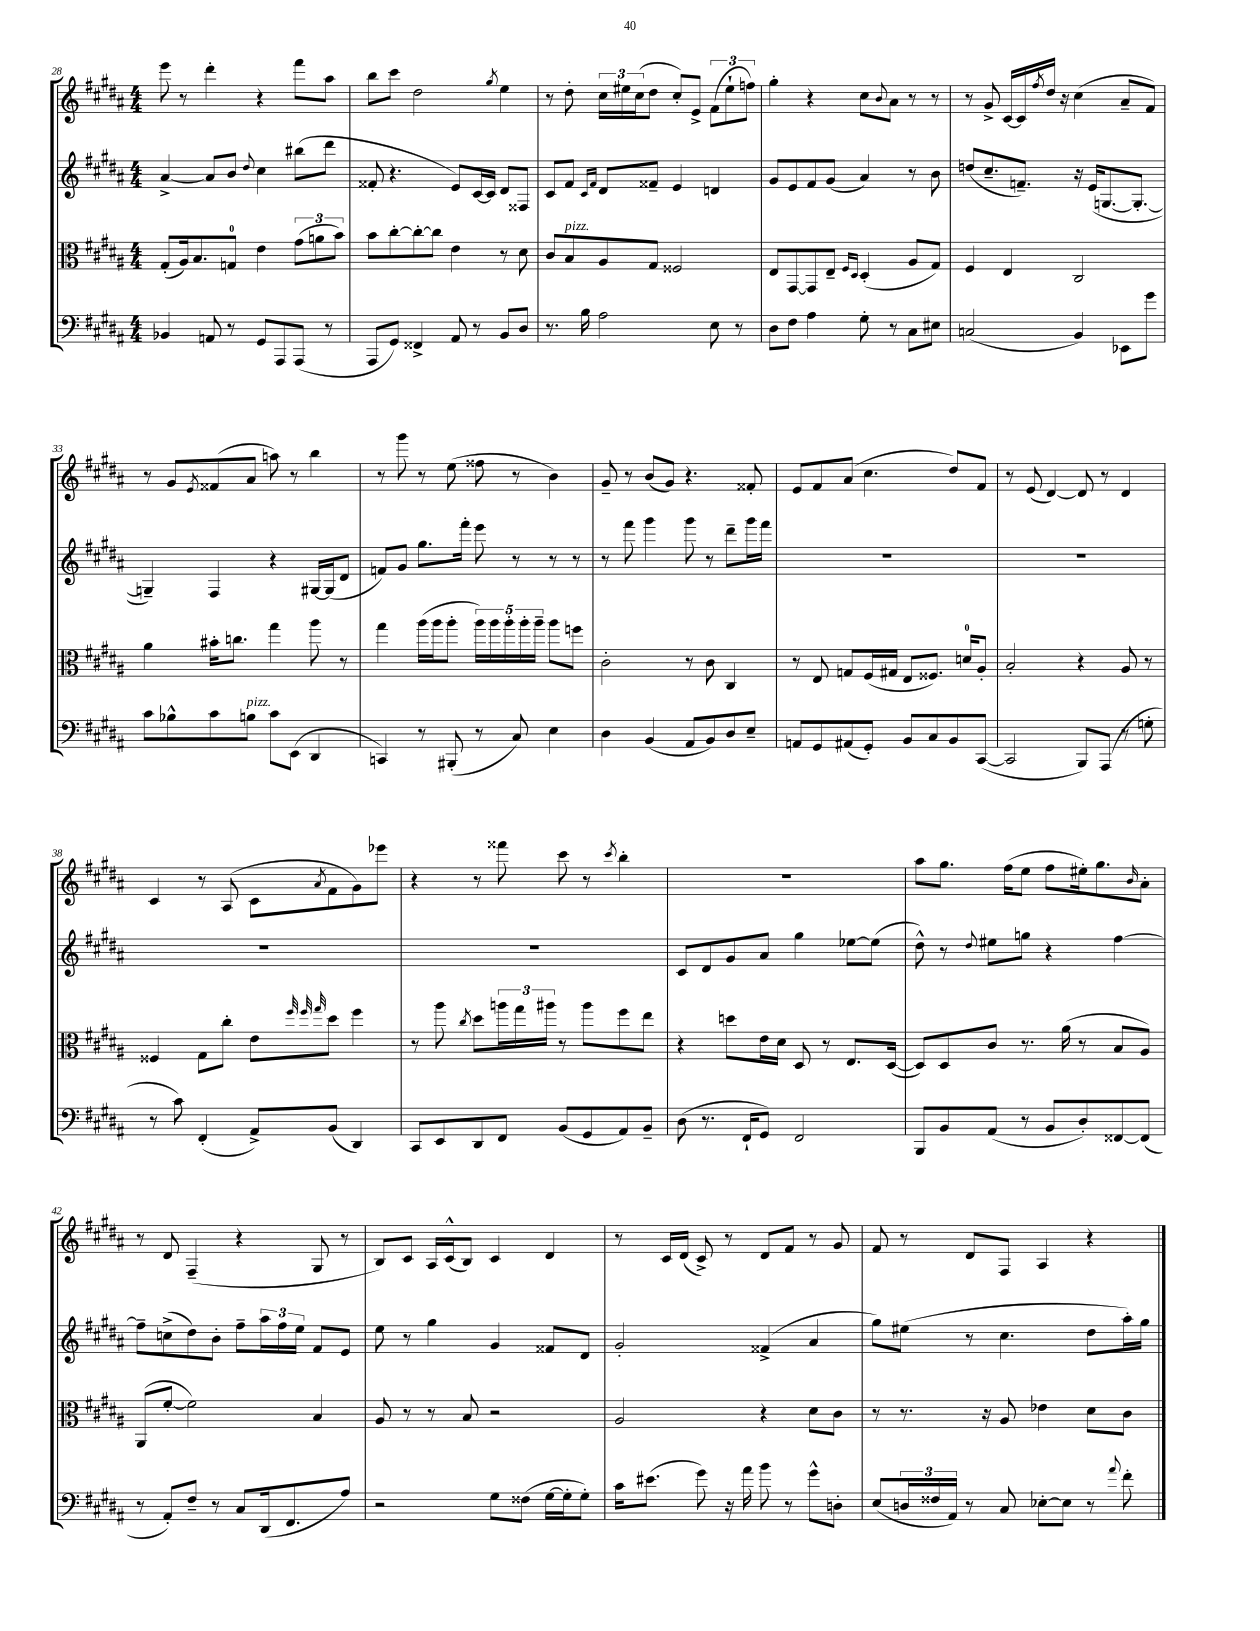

**kern	**kern	**kern	**kern
*part4	*part3	*part2	*part1
*staff4	*staff3	*staff2	*staff1
*clefF4	*clefC3	*clefG2	*clefG2
*k[f#c#g#d#a#]	*k[f#c#g#d#a#]	*k[f#c#g#d#a#]	*k[f#c#g#d#a#]
*M4/4	*M4/4	*M4/4	*M4/4
=28	=28	=28	=28
4BB-X/	(8G#'/L	[4a#^/	8eee\
.	16A#/k)	.	8r
.	8.B/	.	.
8AAn/	.	8a#/L]	4ddd#'\
8r	8Gn/J	8b/J	.
.	.	8qqdd#/	.
8GG#/L	4e\	4cc#\	4r
8AAA#/	.	.	.
(8AAA#/J	(12g#\L	(8bb#X\L	8fff#\L
.	12an\	.	.
8r	.	8ddd#\J	8aa#\J
.	12b\J)	.	.
=29	=29	=29	=29
8AAA#/L	8b\L	8f##X'/	8bb\L
8GG#/J)	[8cc#'\	4.r	8ccc#\J
4FF##X^/	8cc#'\_	.	2dd#\
.	8cc#\J]	.	.
8AA#/	4e\	8e/L)	.
8r	.	[16c#/L	.
.	.	16c#/JJ]	.
.	.	.	8qgg#/
8BB/L	8r	8d#/L	4ee\
8D#/J	8d#\	8F##X/J	.
=30	=30	=30	=30
8.r	8c#/L	8c#/L	8r
!	!LO:TX:a:i:t=pizz.	!	!
.	8B/	8f#/J	8dd#'\
16B\	.	.	.
.	.	16qqc#/LL	.
.	.	16qqf#/JJ	.
2A#\	8A#/	8d#/L	24cc#\LL
.	.	.	24ee#X\
.	.	.	(24cc#\J
.	8G#/J	8f##X~/J	8dd#\J
.	2F##X/	4e/	8cc#'/L)
.	.	.	8e^/J
8E\	.	4dn/	(12f#\L
.	.	.	12ee#`\
8r	.	.	.
.	.	.	12ffn\J)
=31	=31	=31	=31
8D#\L	8E/L	8g#/L	4gg#'\
8F#\J	[8GG#/	8e/	.
4A#\	8GG#/]	8f#/	4r
.	8E~/J	(8g#/J	.
.	16qqF#/LL	.	.
.	16qqD#/JJ	.	.
8G#'\	(4D#'/	4a#/)	8cc#\L
.	.	.	8qqb/
8r	.	.	8a#\J
8C#\L	8A#/L	8r	8r
8E#X\J	8G#/J)	8b\	8r
=32	=32	=32	=32
(2Cn/	4F#/	(8ddn/L	8r
.	.	8.cc#~/	8g#^/
.	4E/	.	[16c#/LL
.	.	8.fn~/J)	16c#/]
.	.	.	8qff#/
.	.	.	16dd#/JJ
.	.	.	16r
4BB/)	2C#/	16r	(4cc#\
.	.	(16e/KL	.
.	.	[8.Gn/	.
8EE-X\L	.	.	8a#~/L
.	.	8.G'/J_	.
8g#\J	.	.	8f#/J)
!!LO:LB:g=z
=33	=33	=33	=33
8c#\L	4a#\	4Gn~/])	8r
8B-X^^\	.	.	8g#/L
.	.	.	8qe/
8c#\	16b#X'\KL	4F#/	(8f##X/
.	8.ccn\J	.	.
!LO:TX:a:i:t=pizz.	!	!	!
8Bn\J	.	.	8a#/J
8c#\L	4gg#\	4r	8aan\)
(8EE\J	.	.	8r
4DD#/	8aa#\	[16G#X/LL	4bb\
.	.	(16G#/J]	.
.	8r	8d#/J	.
=34	=34	=34	=34
4CCn/)	4gg#\	8fn/L)	8r
.	.	8g#/J	8ggg#\
8r	(16aa#\LL	8.gg#\L	8r
.	16aa#\J	.	.
(8BBB#X'/	8aa#'\J	.	(8ee\
.	.	16fff#'\Jk	.
8r	20aa#\LL)	8eee\	8ff##X\
.	20aa#\	.	.
.	20aa#'\	.	.
8C#/)	.	8r	8r
.	20aa#'\	.	.
.	20aa#~\JJ	.	.
4E\	8aa#\L	8r	4b\)
.	8ffn\J	8r	.
=35	=35	=35	=35
4D#\	2c#'\	8r	8g#~/
.	.	8fff#\	8r
(4BB/	.	4ggg#\	(8b/L
.	.	.	8g#/J)
8AA#/L	8r	8ggg#\	4.r
8BB/)	8c#\	8r	.
8D#/	4C#/	8ddd#~\L	.
8E~/J	.	16ggg#\L	8f##X'/
.	.	16fff#\JJ	.
=36	=36	=36	=36
8AAn/L	8r	1r	8e/L
8GG#/	8E/	.	8f#/
(8AA#X/	8Gn/L	.	(8a#/J
8GG#'/J)	(16F#/L	.	4.cc#\
.	16G#X/JJ	.	.
8BB/L	8E/L	.	.
8C#/	8.F##X/J)	.	.
8BB/	.	.	8dd#/L)
.	16dn/KL	.	.
([8CC#/J	8A#'/J	.	8f#/J
=37	=37	=37	=37
2CC#/]	2B'/	1r	8r
.	.	.	(8e/
.	.	.	[4d#/)
8BBB/L)	4r	.	8d#/]
(8AAA#/J	.	.	8r
8r	8A#/	.	4d#/
8Gn'\	8r	.	.
!!LO:LB:g=z
=38	=38	=38	=38
8r	4F##X/	1r	4c#/
8c#\)	.	.	.
(4FF#'/	8G#\L	.	8r
.	8cc#'\J	.	(8A#/
8AA#^/L)	8e\L	.	8c#\L
.	32qqff#/	.	.
.	32qqff#/	.	.
.	32qqgg#/	.	8qa#/
(8BB/J	8dd#\J	.	8f#\
4DD#/)	4ff#\	.	8g#\)
.	.	.	8eee-X\J
=39	=39	=39	=39
8CC#/L	8r	1r	4r
8EE/	8aa#\	.	.
.	8qcc#/	.	.
8DD#/	8dd#\L	.	8r
8FF#/J	24aan\L	.	8fff##X\
.	24gg#\	.	.
.	24aa#X\JJ	.	.
(8BB/L	8r	.	8ccc#\
8GG#/	8aa#\L	.	8r
.	.	.	8qccc#/
8AA#/)	8ff#\	.	4bb'\
8BB~/J	8ee\J	.	.
=40	=40	=40	=40
(8D#\	4r	8c#/L	1r
8.r	.	8d#/	.
.	8ddn\L	8g#/	.
16FF#`/KL	.	.	.
8GG#/J)	16e\L	8a#/J	.
.	16d#\JJ	.	.
2FF#/	8D#/	4gg#\	.
.	8r	.	.
.	8.E/L	[8ee-X\L	.
.	.	(8ee-\J]	.
.	([16D#/Jk	.	.
=41	=41	=41	=41
8BBB/L	8D#/L])	8dd#^^\)	8aa#\L
8BB/	8D#/	8r	8.gg#\J
.	.	8qqdd#/	.
(8AA#/J	8c#/J	8ee#X\L	.
.	.	.	(16ff#\KL
8r	8.r	8ggn\J	8ee\J
8BB/L	.	4r	8ff#\L
.	(16a#\	.	.
8D#'/)	8r	.	16ee#X'\k)
.	.	.	8.gg#\
[8FF##X/	8B/L	[4ff#\	.
.	.	.	16qqb/
(8FF##/J]	8A#/J)	.	8a#'\J
!!LO:LB:g=z
=42	=42	=42	=42
8r	(8AA#/L	8ff#~\L]	8r
8AA#'/L)	[8f#'/J	(8ccn^\	8d#/
8F#~/J	2f#\])	8dd#\)	(4F#~/
8r	.	8b'\J	.
8C#/L	.	8ff#~\L	4r
(16DD#/k	.	24aa#\L	.
.	.	24ff#\	.
8.FF#/	.	.	.
.	.	24ee\JJ	.
.	4B/	8f#/L	8G#/
8A#/J)	.	8e/J	8r
=43	=43	=43	=43
2r	8A#/	8ee\	8B/L)
.	8r	8r	8c#/J
.	8r	4gg#\	16A#/LL
.	.	.	(16c#^^/J
.	8B/	.	8B/J)
8G#\L	2r	4g#/	4c#/
(8F##X\J	.	.	.
[16G#\LL	.	8f##X/L	4d#/
16G#'\J]	.	.	.
8G#'\J)	.	8d#/J	.
=44	=44	=44	=44
16c#\KL	2A#/	2g#'/	8r
(8.e#X\J	.	.	.
.	.	.	16c#/LL
.	.	.	(16d#/JJ
8g#\)	.	.	8c#^/)
16r	.	.	8r
16a#\	.	.	.
8b\	4r	(4f##X^/	8d#/L
8r	.	.	8f#/J
8g#^^\L	8d#\L	4a#/	8r
8Dn'\J	8c#\J	.	8g#/
=45	=45	=45	=45
(8E/L	8r	8gg#\L)	8f#/
24Dn/L	8.r	(8ee#X\J	8r
24F##X/	.	.	.
24AA#/JJ)	.	.	.
8r	.	8r	8d#/L
.	16r	.	.
8C#/	8A#/	4.cc#\	8F#/J
[8E-X'\L	4e-X\	.	4A#/
8E-\J]	.	.	.
8r	8d#\L	8dd#\L	4r
8qqa#/	.	.	.
8f#'\	8c#\J	16aa#'\L)	.
.	.	16gg#\JJ	.
==	==	==	==
*-	*-	*-	*-
